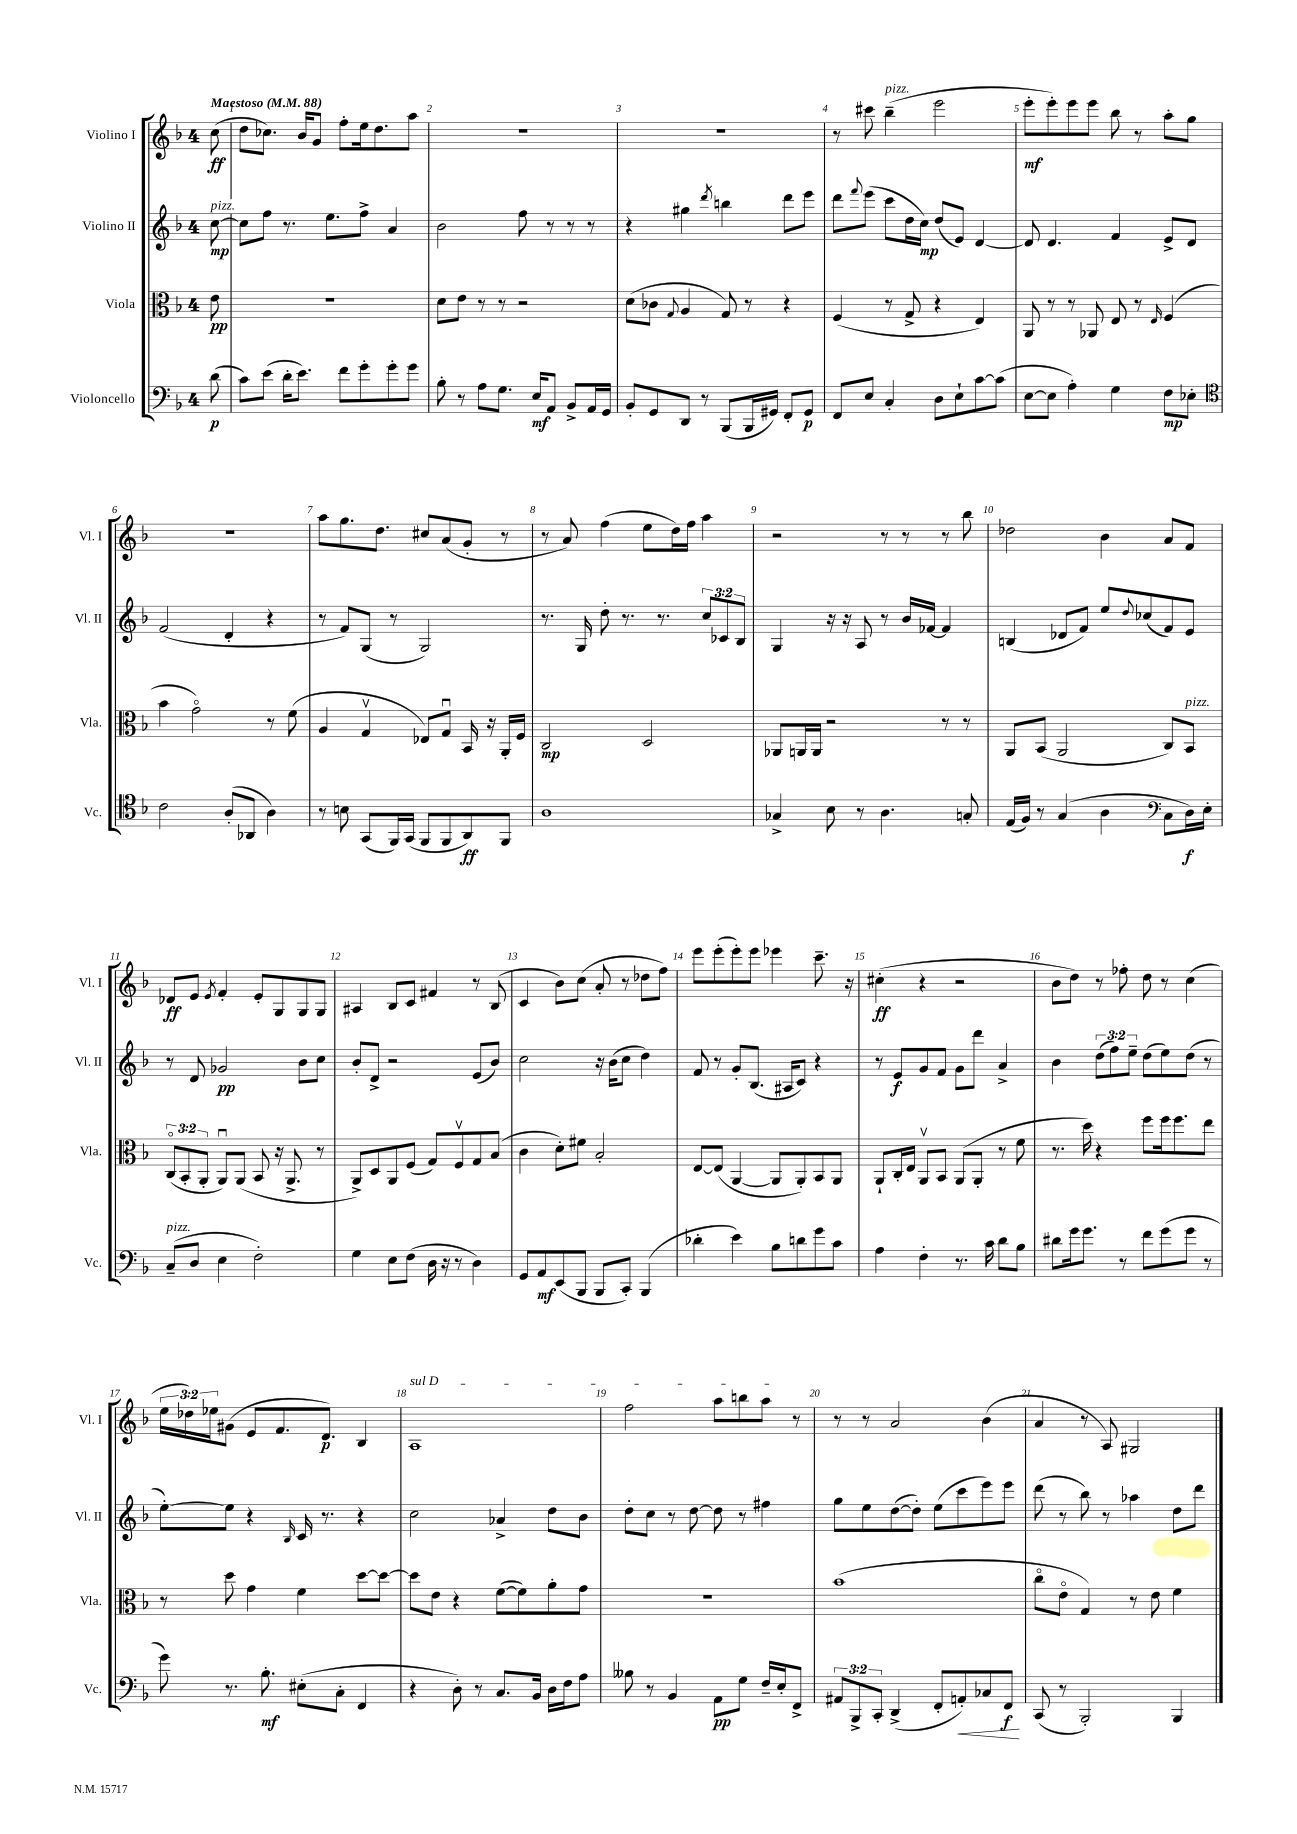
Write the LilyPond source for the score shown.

<<
\new StaffGroup <<
\new Staff = "s0" \with { instrumentName = "Violino I" shortInstrumentName = "Vl. I" } {
    \clef treble \key f \major \once \override Staff.TimeSignature.style = #'single-digit \time 4/4 \override Staff.TupletNumber.text = #tuplet-number::calc-fraction-text \partial 8 \tempo "Maestoso" 4 = 88
    c''8\ff( |
    d''8 ces''8.) bes'16 g'8 f''8-. e''16 d''8. a''8 |
    R1 |
    R1 |
    r8 cis'''8 bes''4--^\markup { \italic "pizz." }( e'''2 |
    e'''8-.\mf e'''8-.) e'''8 e'''8 bes''8 r8 a''8-. g''8 |
    R1 |
    a''8 g''8. d''8. cis''8 a'8( g'8-. r8 |
    r8 a'8) f''4( e''8 d''16) f''16 a''4 |
    r2 r8 r8 r8 bes''8 |
    des''2 bes'4 a'8 f'8 |
    des'8\ff e'8 \acciaccatura { e'8 } f'4-. e'8-. g8 g8 g8 |
    ais4 bes8 c'8 fis'4 r8 bes8( |
    c'4 bes'8) c''8( a'8-. r8 des''8 f''8) |
    e'''8 e'''8-.( e'''8-.) e'''8 ees'''4 c'''8.-- r16 |
    cis''4-.\ff( r4 r2 |
    bes'8 d''8) r8 fes''8-. d''8 r8 c''4( |
    \tuplet 3/2 { e''16 des''16) ees''16 } gis'8( e'8 f'8. d'8.\p) bes4 |
    \once \override TextSpanner.bound-details.left.text = \markup { \italic "sul D" } a1\startTextSpan |
    f''2 a''8 b''8 a''8\stopTextSpan r8 |
    r8 r8 a'2 bes'4( |
    a'4 r8 a8) gis2 \bar "|." |
}
\new Staff = "s1" \with { instrumentName = "Violino II" shortInstrumentName = "Vl. II" } {
    \clef treble \key f \major \once \override Staff.TimeSignature.style = #'single-digit \time 4/4 \override Staff.TupletNumber.text = #tuplet-number::calc-fraction-text \partial 8
    c''8~\mp^\markup { \italic "pizz." } |
    c''8 f''8 r8. e''8. f''8-> a'4 |
    bes'2 f''8 r8 r8 r8 |
    r4 gis''4 \acciaccatura { d'''8 } b''4 d'''8 e'''8 |
    d'''8 \appoggiatura { f'''8 } e'''8( c'''8 d''16 c''16\mp) d''8( e'8) d'4~ |
    d'8 d'4. f'4 e'8-> d'8 |
    f'2( d'4-. r4 |
    r8 f'8) g8( r8 g2) |
    r8. g16 d''8-. r8. r8. \tuplet 3/2 { c''8 ces'8 bes8 } |
    g4 r16 r16 a8 r8 bes'16 fes'16~ fes'4 |
    b4( des'8 f'8) e''8 \appoggiatura { d''8 } ces''8( f'8) e'8 |
    r8 d'8 ges'2\pp bes'8 c''8 |
    bes'8-. d'8-> r2 e'8( bes'8) |
    c''2 r16 bes'16( c''8 d''4) |
    f'8 r8 g'8-. bes8.( ais16 c'8) r4 |
    r8 e'8\f g'8 f'8 g'8 d'''8 a'4-> |
    bes'4 \tuplet 3/2 { d''8( f''8) e''8-- } d''8( e''8) d''8( r8 |
    e''8~-.) e''8 r4 \grace { bes16 } c'16 r8. r4 |
    c''2 aes'4-> d''8 bes'8 |
    d''8-. c''8 r8 d''8~ d''8 r8 fis''4 |
    g''8 e''8 d''8~( d''8-.) e''8( c'''8 e'''8) e'''8 |
    d'''8( r8 bes''8) r8 aes''4 d''8 d'''8 \bar "|." |
}
\new Staff = "s2" \with { instrumentName = "Viola" shortInstrumentName = "Vla." } {
    \clef alto \key f \major \once \override Staff.TimeSignature.style = #'single-digit \time 4/4 \override Staff.TupletNumber.text = #tuplet-number::calc-fraction-text \partial 8
    e'8\pp |
    r1 |
    d'8 e'8 r8 r8 r2 |
    d'8( ces'8 \appoggiatura { g8 } a4 g8) r8 r4 |
    f4( r8 g8-> r4 e4) |
    a,8 r8 r8 aes,8 e8 r8 \grace { e16 } f4( |
    bes'4 g'2\flageolet) r8 f'8( |
    a4 g4\upbow ees8) g8\downbow bes,16 r16 a,16-. f16 |
    c2\mp d2 |
    aes,8 a,16 a,16 r2 r8 r8 |
    a,8 bes,8( a,2 c8) bes,8^\markup { \italic "pizz." } |
    \tuplet 3/2 { c8\flageolet( bes,8-. a,8-. } a,8\downbow) a,8( bes,8 r16 a,8.-> r8 |
    a,8->) d8 a,8 f8( g8) f8\upbow g8 bes8( |
    c'4 d'8-.) fis'8 bes2-. |
    e8~ e8( a,4~ a,8 a,8-.) bes,8 a,8 |
    a,8-! c16-. e16 a,8\upbow bes,8 a,8( a,8-. r8 f'8 |
    r8. d''16) r4 f''8 f''16 f''8. e''8 |
    r8 d''8 g'4 f'4 d''8~ d''8~ |
    d''8 e'8 r4 f'8~( f'8) a'8-. g'8 |
    R1 |
    bes'1( |
    c''8\flageolet e'8\flageolet g4) r8 e'8 f'4 \bar "|." |
}
\new Staff = "s3" \with { instrumentName = "Violoncello" shortInstrumentName = "Vc." } {
    \clef bass \key f \major \once \override Staff.TimeSignature.style = #'single-digit \time 4/4 \override Staff.TupletNumber.text = #tuplet-number::calc-fraction-text \partial 8
    d'8\p( |
    c'8) e'8( d'16-. e'8.) f'8 g'8-. g'8-. g'8 |
    bes8-. r8 a8 g8. e16\mf a,8 bes,8-> a,16 g,16 |
    bes,8-. g,8 d,8 r8 bes,,8( bes,,16 gis,16) f,8-. gis,8\p |
    f,8 e8 c4-. d8 e8-! c'8~ c'8( |
    e8~ e8 a4-.) g4 f8\mp ees8-. |
    \clef tenor c'2 a8-.( aes,8 a4) |
    r8 b8 g,8( f,16) g,16( f,8 f,8 a,8\ff) f,8 |
    a1 |
    ges4-> bes8 r8 a4. g8-. |
    e16( f16) r8 g4( a4 \clef bass c8 d16\f) e16-. |
    c8--^\markup { \italic "pizz." }( d8 e4 f2-.) |
    g4 e8 f8( d16 r16 r8 d4) |
    g,8 a,8\mf e,8( bes,,8 bes,,8 c,8-.) bes,,4( |
    des'4-. e'4) bes8 d'8 g'8 c'8 |
    a4 f4-. r8. c'16 d'8 bes8 |
    dis'8 g'16 g'8. r8 f'8 g'8( g'8 r8 |
    g'8) r8. bes8.-.\mf eis8-.( c8-. f,4 |
    r4 d8-.) r8 c8. bes,16 d16 f16 a8 |
    beses8 r8 bes,4 a,8\pp g8 f16-- e16-. f,8-> |
    \tuplet 3/2 { ais,8 bes,,8-> c,8-. } d,4->( f,8-. a,8-.\<) ces8 f,8\f\! |
    c,8( r8 bes,,2-.) bes,,4 \bar "|." |
}
>>
>>
\layout { \context { \Score \override BarNumber.break-visibility = ##(#f #t #t) barNumberVisibility = #all-bar-numbers-visible } }
